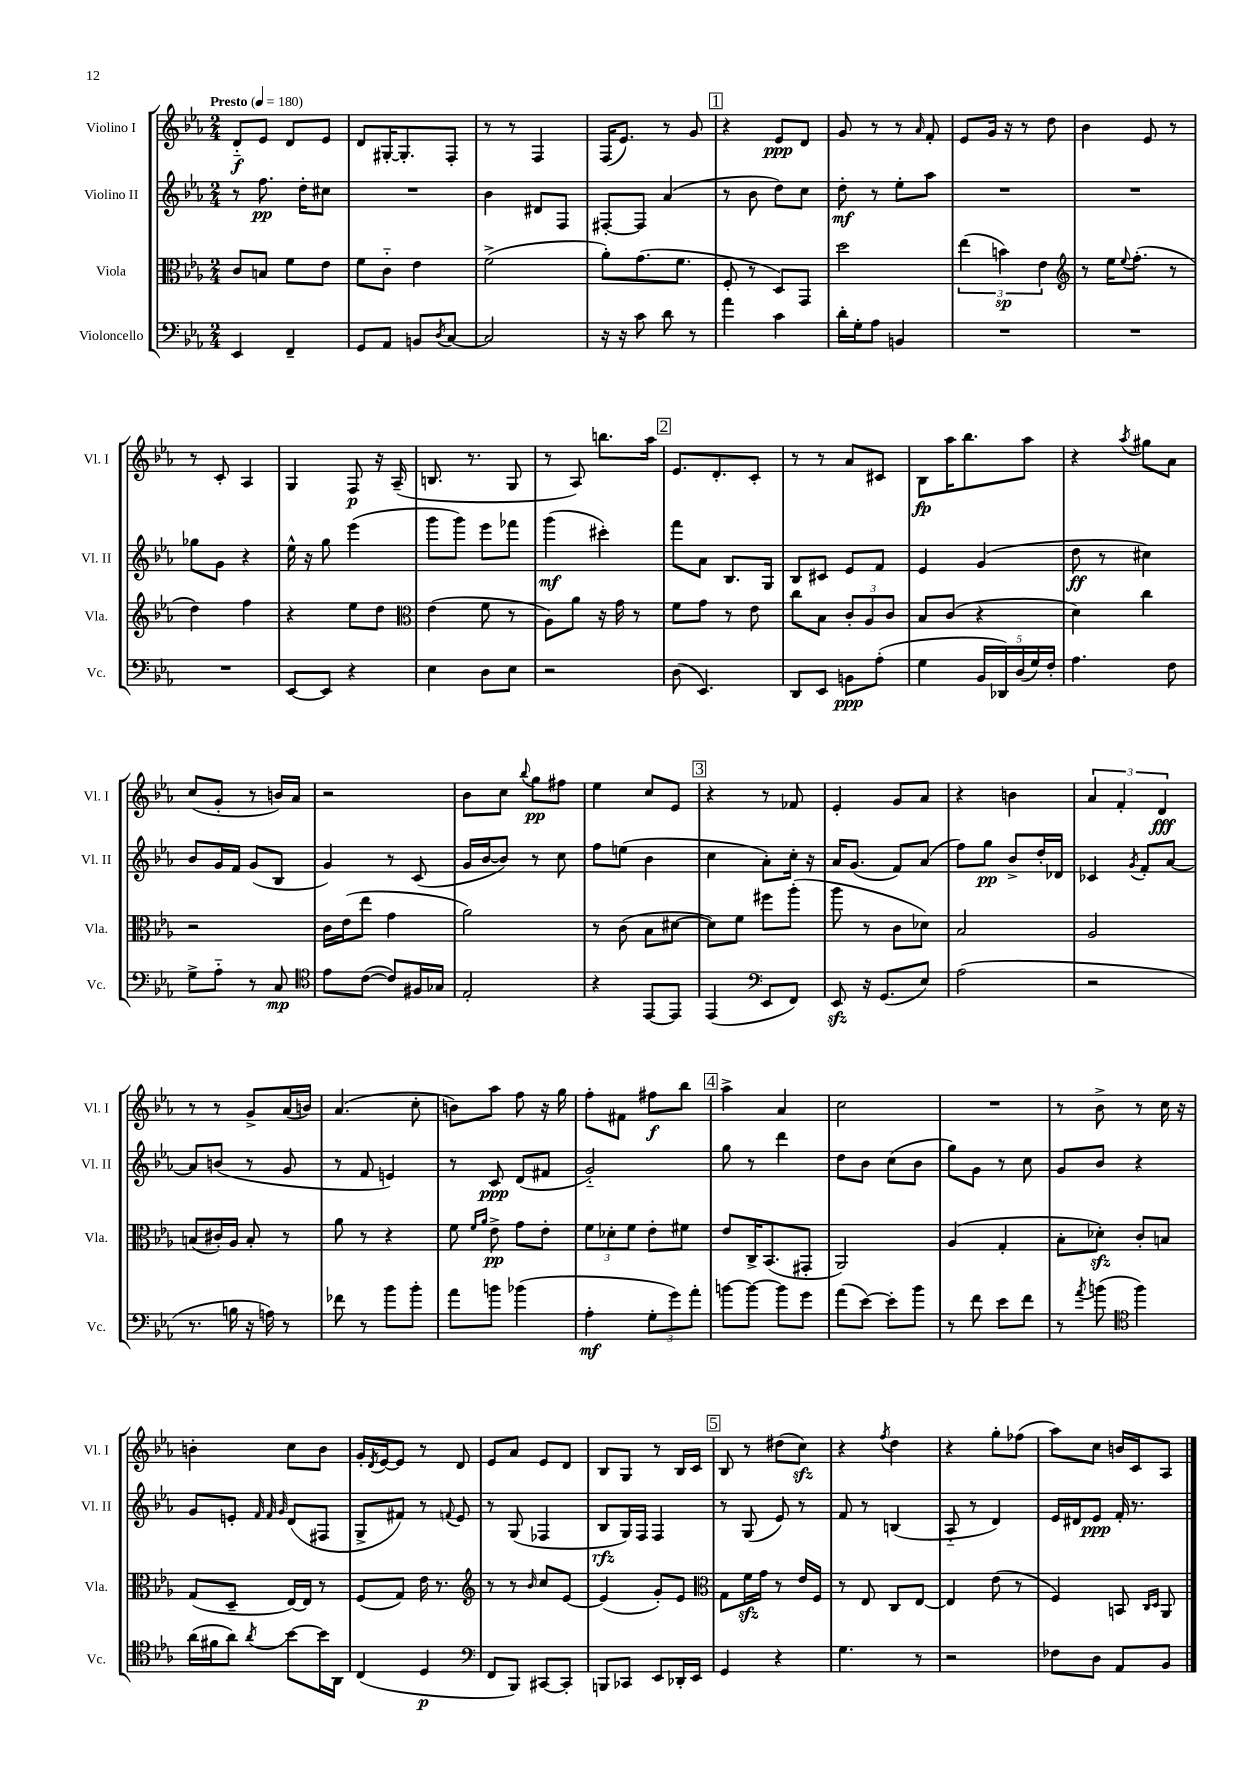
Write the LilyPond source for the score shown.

<<
\new StaffGroup <<
\new Staff = "s0" \with { instrumentName = "Violino I" shortInstrumentName = "Vl. I" } {
    \clef treble \key ees \major \numericTimeSignature \time 2/4 \tempo "Presto" 4 = 180
    d'8-_\f ees'8 d'8 ees'8 |
    d'8 gis16~-. gis8.-. f8-. |
    r8 r8 f4 |
    f16( ees'8.) r8 g'8 |
    \mark \markup { \box "1" } r4 ees'8\ppp d'8 |
    g'8 r8 r8 \grace { aes'16 } f'8-. |
    ees'8 g'16 r16 r8 d''8 |
    bes'4 ees'8 r8 |
    r8 c'8-. aes4 |
    g4 f8\p r16 aes16--( |
    b8. r8. g8 |
    r8 aes8) b''8. aes''16 |
    \mark \markup { \box "2" } ees'8. d'8.-. c'8-. |
    r8 r8 aes'8 cis'8 |
    bes8\fp aes''16 bes''8. aes''8 |
    r4 \acciaccatura { aes''8 } gis''8 aes'8 |
    c''8( g'8-. r8 b'16) aes'16 |
    r2 |
    bes'8 c''8 \appoggiatura { bes''8 } g''8\pp fis''8 |
    ees''4 c''8 ees'8 |
    \mark \markup { \box "3" } r4 r8 fes'8 |
    ees'4-. g'8 aes'8 |
    r4 b'4 |
    \tuplet 3/2 { aes'4 f'4-. d'4\fff } |
    r8 r8 g'8-> aes'16( b'16) |
    aes'4.( c''8-. |
    b'8) aes''8 f''8 r16 g''16 |
    f''8-. fis'8 fis''8\f bes''8 |
    \mark \markup { \box "4" } aes''4-> aes'4 |
    c''2 |
    R2 |
    r8 bes'8-> r8 c''16 r16 |
    b'4-. c''8 b'8 |
    g'16-. \acciaccatura { d'8 } ees'16~ ees'8 r8 d'8 |
    ees'8 aes'8 ees'8 d'8 |
    bes8 g8 r8 bes16 c'16 |
    \mark \markup { \box "5" } bes8 r8 dis''8( c''8\sfz) |
    r4 \acciaccatura { f''8 } d''4 |
    r4 g''8-. fes''8( |
    aes''8) c''8 b'16 c'16 aes8 \bar "|." |
}
\new Staff = "s1" \with { instrumentName = "Violino II" shortInstrumentName = "Vl. II" } {
    \clef treble \key ees \major \numericTimeSignature \time 2/4
    r8 f''8.\pp d''16-. cis''8 |
    R2 |
    bes'4 dis'8 f8 |
    fis8~-. fis8 aes'4( |
    \mark \markup { \box "1" } r8 bes'8 d''8) c''8 |
    d''8-.\mf r8 ees''8-. aes''8 |
    R2 |
    R2 |
    ges''8 g'8 r4 |
    ees''16-^ r16 g''8 ees'''4( |
    g'''8 g'''8) ees'''8 fes'''8 |
    g'''4\mf( cis'''4-.) |
    \mark \markup { \box "2" } f'''8 aes'8 bes8. g16 |
    bes8 cis'8 ees'8 f'8 |
    ees'4 g'4( |
    d''8\ff r8 cis''4) |
    bes'8 g'16 f'16 g'8( bes8 |
    g'4) r8 c'8( |
    g'16 bes'16~ bes'8) r8 c''8 |
    f''8 e''8( bes'4 |
    \mark \markup { \box "3" } c''4 aes'8-.) c''16-. r16 |
    aes'16 g'8.( f'8) aes'8( |
    f''8) g''8\pp bes'8-> d''16-. des'16 |
    ces'4 \acciaccatura { g'8 } f'8-. aes'8~ |
    aes'8 b'8( r8 g'8 |
    r8 f'8 e'4) |
    r8 c'8\ppp d'8( fis'8 |
    g'2-_) |
    \mark \markup { \box "4" } g''8 r8 d'''4 |
    d''8 bes'8 c''8( bes'8 |
    g''8) g'8 r8 c''8 |
    g'8 bes'8 r4 |
    g'8 e'8-. \grace { f'32 f'32 g'32 } d'8( fis8 |
    g8-> fis'8) r8 \appoggiatura { f'8 } ees'8 |
    r8 g8( fes4 |
    bes8\rfz g16) f16 f4 |
    \mark \markup { \box "5" } r8 g8( ees'8) r8 |
    f'8 r8 b4( |
    aes8-_ r8 d'4) |
    ees'16 dis'16 ees'8\ppp f'16-. r8. \bar "|." |
}
\new Staff = "s2" \with { instrumentName = "Viola" shortInstrumentName = "Vla." } {
    \clef alto \key ees \major \numericTimeSignature \time 2/4
    c'8 b8 f'8 ees'8 |
    f'8 c'8-_ ees'4 |
    f'2->( |
    aes'8-.) g'8.( f'8. |
    \mark \markup { \box "1" } f8-. r8 d8) g,8 |
    d''2 |
    \tuplet 3/2 { ees''4( b'4\sp) ees'4 } |
    \clef treble r8 ees''16 \appoggiatura { ees''8 } f''8.-.( r8 |
    d''4) f''4 |
    r4 ees''8 d''8 |
    \clef alto ees'4( f'8 r8 |
    aes8) aes'8 r16 g'16 r8 |
    \mark \markup { \box "2" } f'8 g'8 r8 ees'8 |
    c''8 bes8 \tuplet 3/2 { c'8-. aes8 c'8 } |
    bes8 c'8( r4 |
    d'4) c''4 |
    r2 |
    c'16 ees'16( ees''8 g'4 |
    aes'2) |
    r8 c'8( bes8 dis'8~ |
    \mark \markup { \box "3" } dis'8) f'8 fis''8 aes''8-.( |
    aes''8 r8 c'8 des'8) |
    bes2 |
    aes2 |
    b8( cis'16-.) aes16 b8-. r8 |
    aes'8 r8 r4 |
    f'8 \grace { f'16 aes'16 } ees'8->\pp g'8 ees'8-. |
    \tuplet 3/2 { f'8 des'8-. f'8 } ees'8-. fis'8 |
    \mark \markup { \box "4" } ees'8 c16-> bes,8.( gis,8-. |
    aes,2) |
    aes4( g4-. |
    bes8-. des'8-.\sfz) c'8-. b8 |
    g8( d8-- ees16~) ees16 r8 |
    f8( g8) ees'16 r8. |
    \clef treble r8 r8 \grace { bes'16 } c''8 ees'8~ |
    ees'4( g'8-.) ees'8 |
    \mark \markup { \box "5" } \clef alto g8 f'16\sfz g'16 r8 ees'16 f16 |
    r8 ees8 c8 ees8~ |
    ees4 ees'8( r8 |
    f4) b,8 \grace { c16 d16 } aes,8 \bar "|." |
}
\new Staff = "s3" \with { instrumentName = "Violoncello" shortInstrumentName = "Vc." } {
    \clef bass \key ees \major \numericTimeSignature \time 2/4
    ees,4 f,4-- |
    g,8 aes,8 b,8 \acciaccatura { d8 } c8~ |
    c2 |
    r16 r16 c'8 d'8 r8 |
    \mark \markup { \box "1" } aes'4 c'4 |
    d'16-. g16-. aes8 b,4 |
    R2 |
    R2 |
    R2 |
    ees,8~ ees,8 r4 |
    ees4 d8 ees8 |
    r2 |
    \mark \markup { \box "2" } d8( ees,4.) |
    d,8 ees,8 b,8\ppp aes8-.( |
    g4 \tuplet 5/4 { bes,16 des,16) d16( g16) f16-. } |
    aes4. f8 |
    g8-> aes8-_ r8 c8\mp |
    \clef tenor ees'8 c'8~( c'8) fis16 ges16 |
    ees2-. |
    r4 ees,8~ ees,8 |
    \mark \markup { \box "3" } ees,4( \clef bass ees,8 f,8) |
    ees,8\sfz r16 g,8.( ees8) |
    aes2( |
    r2 |
    r8. b16 r16 a16) r8 |
    fes'8 r8 bes'8 bes'8-. |
    aes'8 b'8 bes'4( |
    aes4-.\mf \tuplet 3/2 { g8-. g'8) aes'8-. } |
    \mark \markup { \box "4" } b'8~ b'8~ b'8 g'8 |
    aes'8( ees'8~) ees'8-. bes'8 |
    r8 f'8 ees'8 f'8 |
    r8 \acciaccatura { aes'8 } b'8( \clef tenor f''4) |
    aes'16( fis'16 aes'8) \acciaccatura { aes'8 } bes'8~ bes'16 aes,16 |
    c4( d4\p |
    \clef bass f,8 bes,,8) cis,8~ cis,8-. |
    b,,8 ces,8 ees,8 des,16-. ees,16 |
    \mark \markup { \box "5" } g,4 r4 |
    g4. r8 |
    r2 |
    fes8 d8 aes,8 bes,8 \bar "|." |
}
>>
>>
\layout { \context { \Score \remove "Bar_number_engraver" } }
